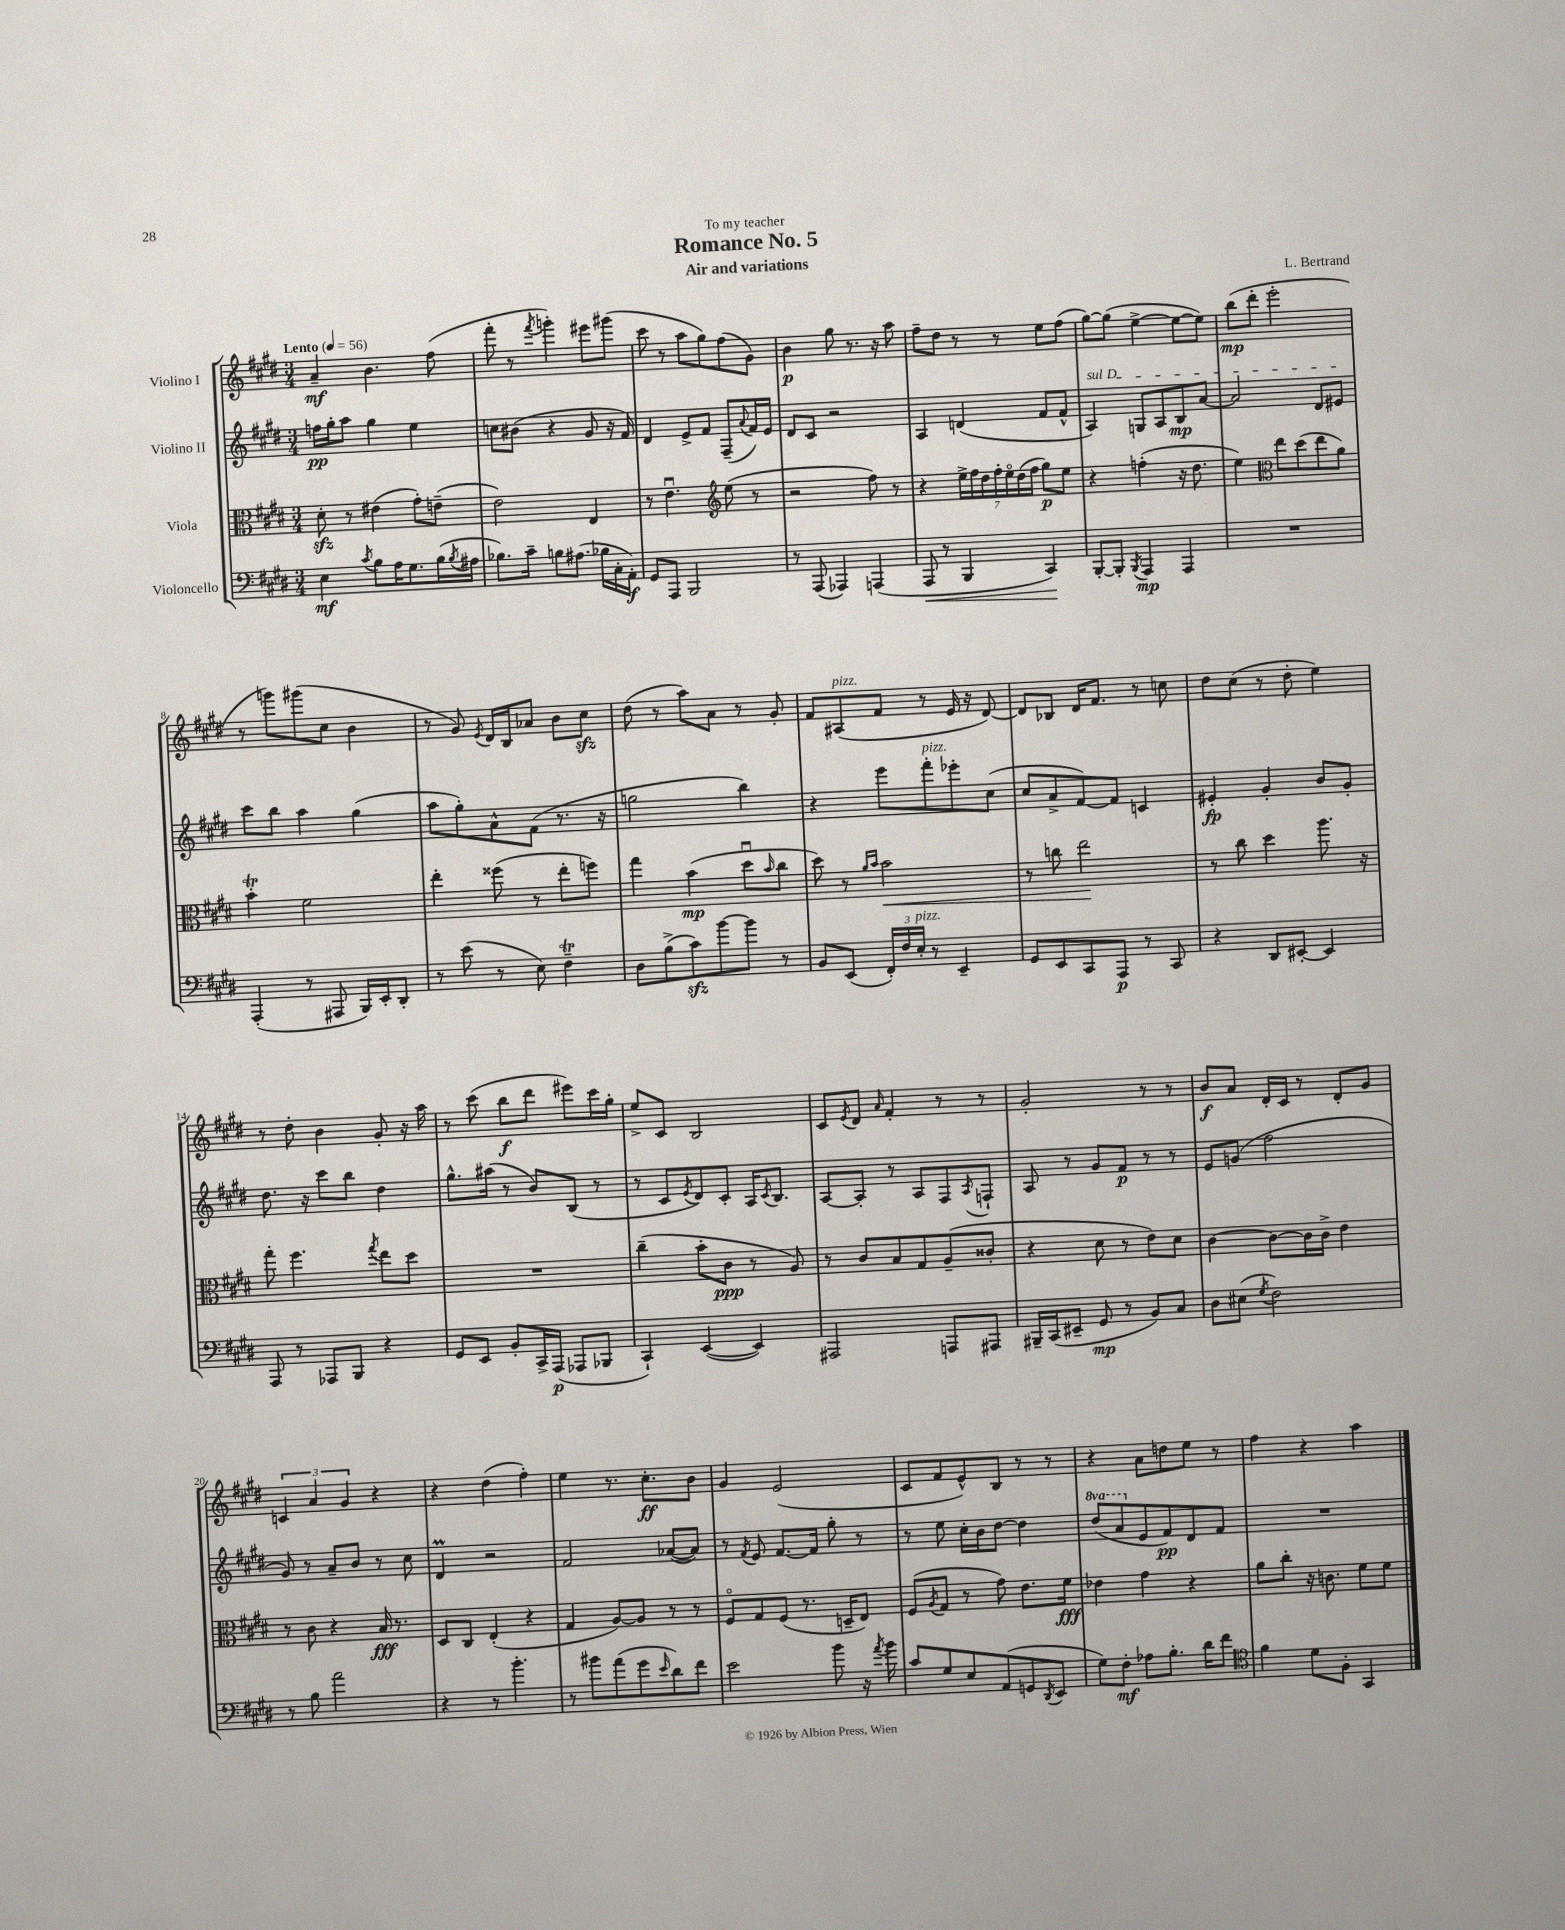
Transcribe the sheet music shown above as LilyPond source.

\header { title = "Romance No. 5" composer = "L. Bertrand" subtitle = "Air and variations" dedication = "To my teacher" }
<<
\new StaffGroup <<
\new Staff = "s0" \with { instrumentName = "Violino I" } {
    \clef treble \key e \major \numericTimeSignature \time 3/4 \tempo "Lento" 4 = 56
    a'4--\mf b'4. fis''8( |
    fis'''8-. r8 \acciaccatura { fis'''8 } g'''4-.) eis'''8 gis'''8( |
    cis'''8 r8 a''8 gis''8) fis''8( gis'8) |
    b'4\p gis''8 r8. r16 a''8 |
    fis''8-- dis''8 r8 r8 e''8 fis''8( |
    gis''8~) gis''8( e''4~-> e''8~ e''8) |
    b''8\mp( dis'''8-. e'''2-. |
    r8 g'''8) gis'''8( cis''8 b'4 |
    r8 gis'8) \acciaccatura { e'8 } dis'16 b16 aes'8 b'8 cis''8\sfz |
    dis''8( r8 a''8) a'8 r8 gis'8-. |
    fis'8 ais8^\markup { \italic "pizz." }( fis'8 r8 e'16 r16 dis'8~) |
    dis'8 bes8 dis'16 fis'8. r8 c''8 |
    dis''8 cis''8( r8 dis''8-. e''4) |
    r8 dis''8-. b'4 gis'8-. r16 a''16 |
    r8 cis'''8( b''8\f dis'''8 eis'''8) cis'''16 gis''16-. |
    e''8-> cis'8 b2 |
    cis'8 \acciaccatura { e'8 } dis'8 \grace { a'16 } fis'4-. r8 r8 |
    gis'2-. r8 r8 |
    b'8\f a'8 dis'16-. cis'16 r8 dis'8-. gis'8 |
    \tuplet 3/2 { c'4 a'4 gis'4 } r4 |
    r4 dis''4( fis''4-.) |
    e''4 r8. cis''8.-.\ff b'8 |
    gis'4 e'2( |
    cis'8 fis'8 e'8-^) b8 r8 r8 |
    r4 a'8 d''8 e''8 r8 |
    fis''4 r4 a''4 \bar "|." |
}
\new Staff = "s1" \with { instrumentName = "Violino II" } {
    \clef treble \key e \major \numericTimeSignature \time 3/4 \set Staff.ottavationMarkups = #ottavation-simple-ordinals
    f''16\pp gis''16-. a''8 gis''4 e''4 |
    c''8 bis'8( r4 gis'8 r16 fis'16) |
    dis'4 e'8-> fis'8 fis8--( \appoggiatura { a'8 } fis'16) e'16 |
    dis'8 cis'8 r2 |
    a4 d'4( fis'8 fis'8-^ |
    \once \override TextSpanner.bound-details.left.text = \markup { \italic "sul D" } a4\startTextSpan) g8 a8 b8\mp a'8~ |
    a'2 dis'8 eis'8\stopTextSpan |
    cis'''8 b''8 a''4 gis''4( |
    a''8 gis''8-.) a'8-^ fis'8( r8. r16 |
    g''2 b''4) |
    r4 e'''8 fis'''8-.^\markup { \italic "pizz." } ees'''8-. cis''8( |
    cis''8 a'8-> fis'8~) fis'8 c'4 |
    eis'4-.\fp gis'4-. b'8 gis'8-. |
    dis''8. r16 cis'''8 b''8 dis''4 |
    gis''8.-^ ais''16( r8 b'8) b8( r8 |
    r8 cis'8 \acciaccatura { e'8 } dis'8) cis'8-. a16 \acciaccatura { cis'8 } b8. |
    a8~ a8-. r8 a8 fis8 \acciaccatura { a8 } f8-! |
    a8 r8 gis'8 fis'8\p r8 r8 |
    e'8 g'8( fis''2 |
    gis'8) r8 a'8-- b'8 r8 cis''8 |
    dis'4\prall r2 |
    fis'2 aes'8~( aes'8) |
    r8 \acciaccatura { fis'8 } e'8 fis'8.~ fis'16 gis''8-. r8 |
    r8 e''8 cis''16-. b'16 dis''8~ dis''4 |
    \ottava #1 dis'''8( a''8 \ottava #0 e'8 fis'8\pp) dis'8 fis'8 |
    R2. \bar "|." |
}
\new Staff = "s2" \with { instrumentName = "Viola" } {
    \clef alto \key e \major \numericTimeSignature \time 3/4
    dis'8-.\sfz r8 eis'4( gis'8-.) e'8--( |
    e'2) e4 |
    r8 e'4.\downbow \clef treble e''8( r8 |
    r2 fis''8) r8 |
    r4 \tuplet 7/4 { e''16-> fis''16 dis''16 fis''16-. e''16\flageolet dis''16( fis''16 } gis''8\p) e''8 |
    r4 f''4-.( r16 dis''8. |
    e''4) \clef alto e''8 dis''8( e''8 a'8) |
    b'4-.\trill fis'2 |
    e''4-. fisis''8( r8 e''8-. f''8) |
    gis''4 b'4\mp( dis''8\downbow \grace { b'16 } cis''8 |
    dis''8) r8 \grace { a'16 b'16 } b'2\< |
    r8 c''8 e''2\! |
    r8 cis''8 dis''4 a''8. r16 |
    gis''8-. fis''4. \acciaccatura { gis''8 } e''8 dis''8 |
    R2. |
    cis''4--( b'8-. cis'8\ppp r8 a8) |
    r8 cis'8 b8 gis8 a8--( cisis'8-. |
    r4 dis'8 r8 e'8) dis'8 |
    cis'4~ cis'8~ cis'16 cis'16-> e'4 |
    r8 cis'8 r4 b16\fff r8. |
    dis8 cis8 e4-.( r4 |
    gis4 a8~) a8 r8 r8 |
    fis8\flageolet gis8 fis8( r8. d16-- e8) |
    fis8( \acciaccatura { a8 } gis8 r8 gis'8) e'8. fis'16\fff |
    ees'4 gis'4 r4 |
    a'8 cis''8-. r16 c'8. fis'8 fis'8 \bar "|." |
}
\new Staff = "s3" \with { instrumentName = "Violoncello" } {
    \clef bass \key e \major \numericTimeSignature \time 3/4
    e4\mf \acciaccatura { cis'8 } b8 a16 gis8. b16( \acciaccatura { b8 } ais16 |
    bes8.) cis'16-- b8 ais8.( bes16 cis16-. a,16-.\f) |
    gis,8 a,,8 b,,2 |
    r8 a,,8( aes,,4) a,,4( |
    a,,8\< r8 b,,4 cis,4\!) |
    b,,8~-. b,,8-. \acciaccatura { b,,8 } a,,4\mp a,,4 |
    R2. |
    a,,4-.( r8 ais,,8 b,,16) e,16-. dis,8-. |
    r8 e'8( r8 e8) fis4--\trill |
    dis8 b8->( cis'8\sfz) b'8~ b'8 r8 |
    b,8 e,8( \tuplet 3/2 { fis,16-.) fis16 e16-.^\markup { \italic "pizz." } } r8 e,4-- |
    gis,8 e,8 cis,8 a,,8\p r8 cis,8 |
    r4 dis,8 eis,8~-. eis,4 |
    a,,8 r8 aes,,8 b,,8 r4 |
    gis,8 e,8 b,8-. cis,16-> a,,16\p( aes,,8 bes,,8 |
    cis,4-!) e,4~( e,4) |
    ais,,2 a,,8 ais,,8 |
    bis,,16-- cis,16( eis,8-- gis,8\mp r8 b,8) cis8 |
    dis8 eis8( \acciaccatura { gis8 } fis2) |
    r8 b8 a'2 |
    r4 r8 b'4.-. |
    r8 bis'8 a'8( gis'8 \grace { e'16 } dis'8) fis'8 |
    e'2 b'8 r16 \acciaccatura { a'8 } b'16 |
    cis'8 gis8 e8 a,8( g,8 \acciaccatura { dis,8 } e,8 |
    gis8) fis8-.\mf aes8 b8.-. dis'16 fis'8 |
    \clef tenor fis'4 dis'8 fis8-. gis,4 \bar "|." |
}
>>
>>
